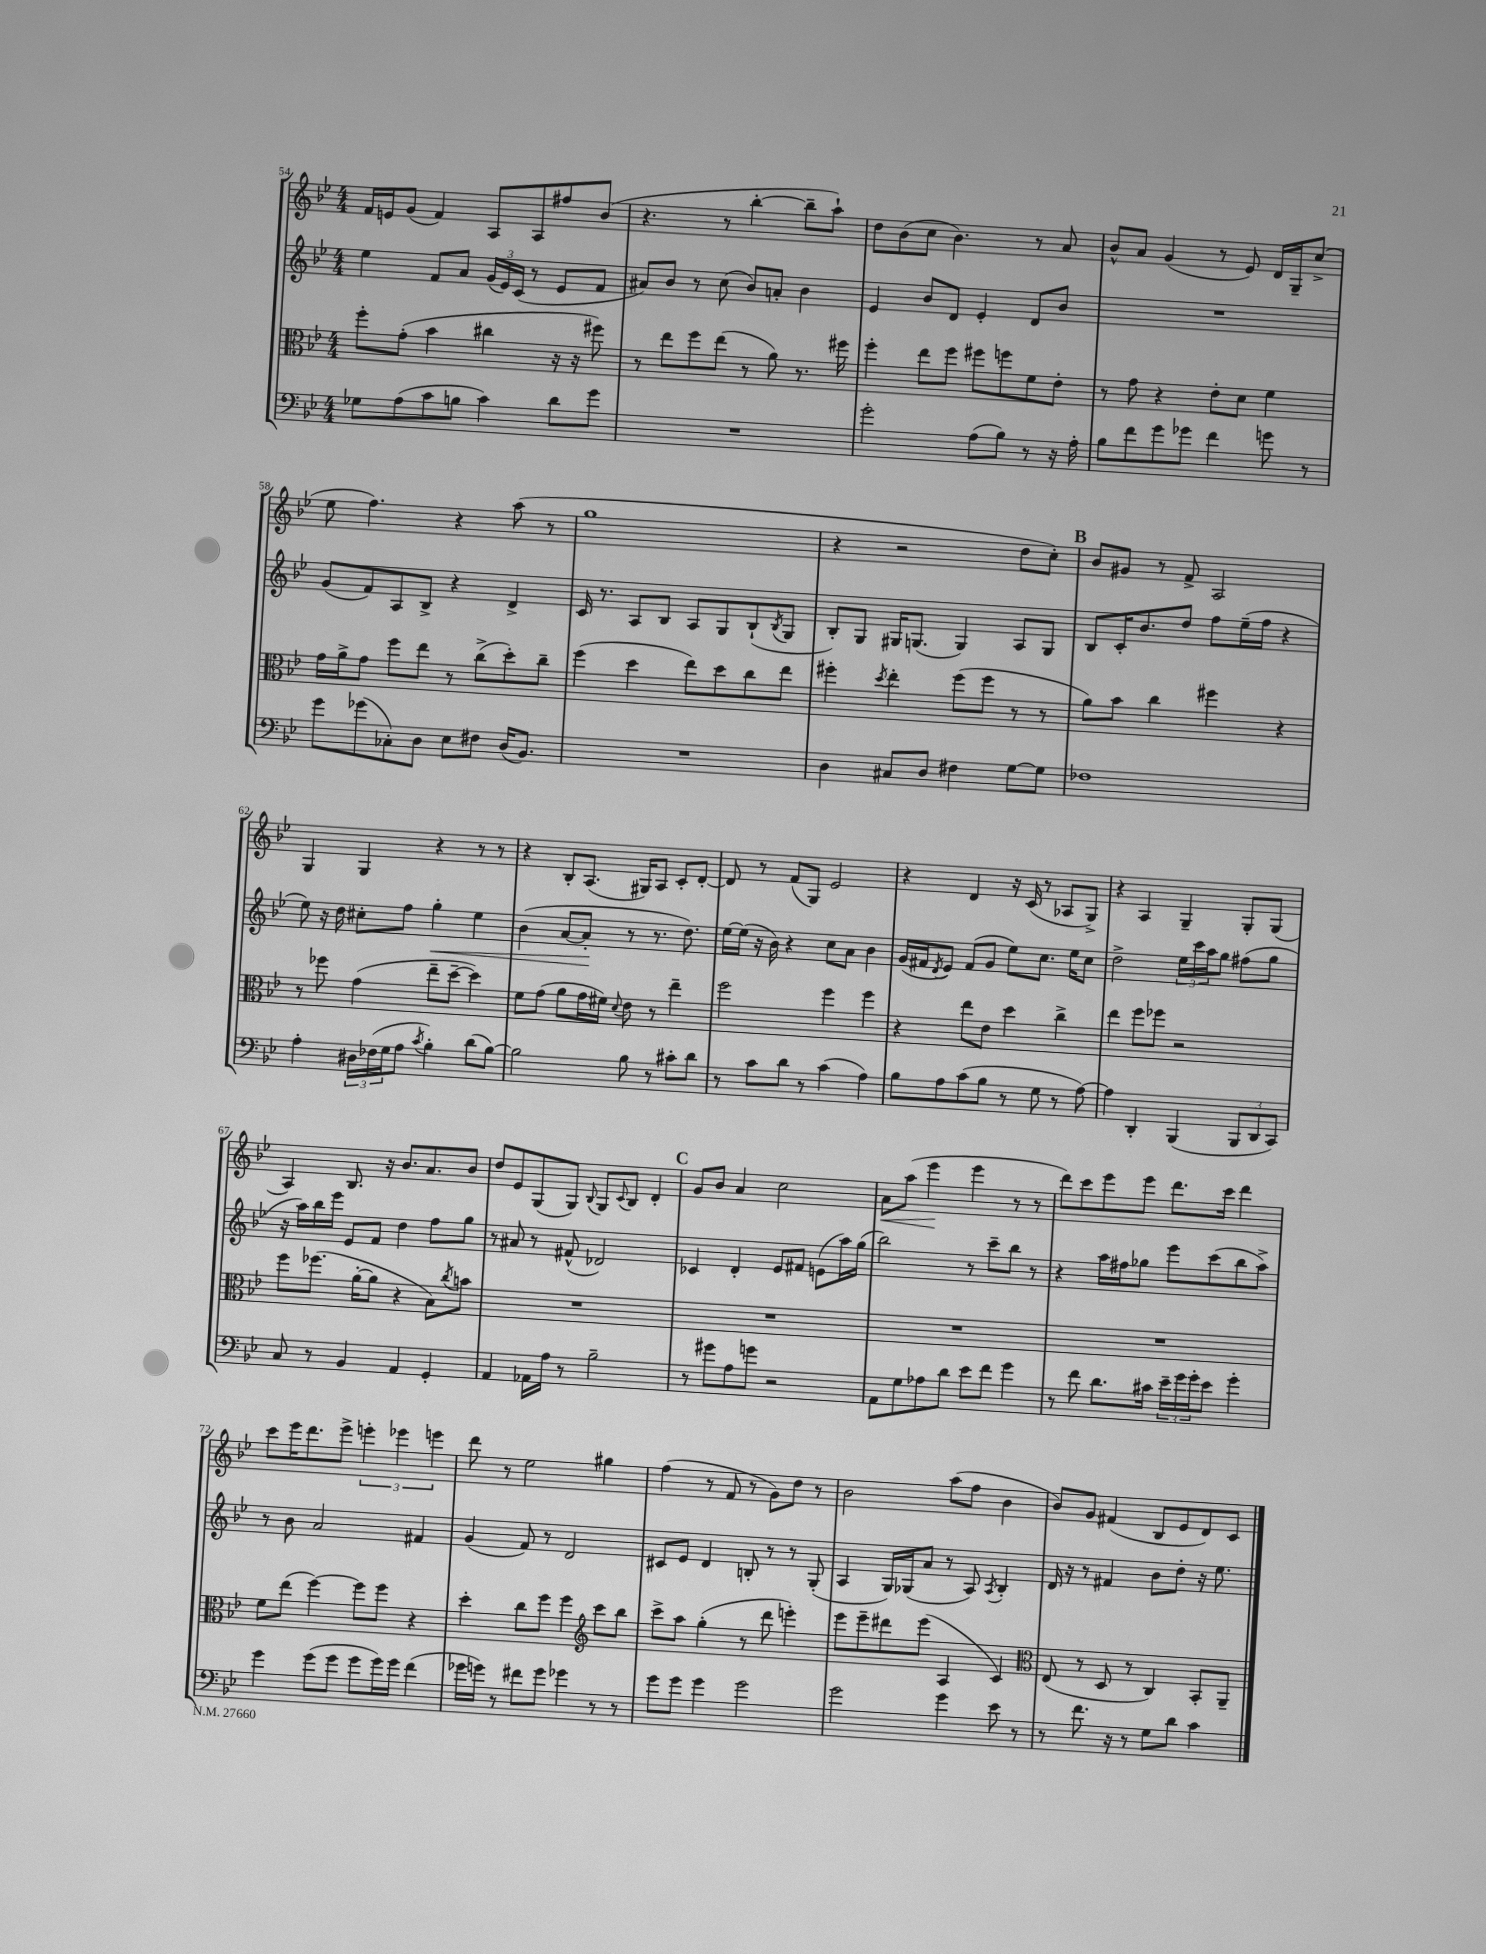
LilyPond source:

<<
\new StaffGroup <<
\new Staff = "s0" {
    \clef treble \key bes \major \numericTimeSignature \time 4/4
    f'16 e'16 g'8( f'4) a8 a8 fis''8 bes'8( |
    r4. r8 bes''4~-. bes''8-- a''8-!) |
    d''8 bes'8( c''8 bes'4.) r8 a'8 |
    bes'8-^ a'8 g'4( r8 ees'8) d'16 g16-- c''8->( |
    ees''8 f''4.) r4 a''8( r8 |
    g''1 |
    r4 r2 d''8 c''8-.) |
    \mark \markup { \bold "B" } bes'8 gis'8 r8 f'8-> a2 |
    g4 g4 r4 r8 r8 |
    r4 bes8-. a8.( gis16) a8 c'8-. d'8~-. |
    d'8 r8 f'8( g8) ees'2 |
    r4 d'4 r16 c'16( r8 aes8 g8->) |
    r4 a4 g4-- g8-. g8( |
    a4) bes8. r16 bes'8. a'8. bes'8 |
    d''8 ees'8 g8( g8) \appoggiatura { bes8 } g8 \appoggiatura { c'8 } bes8 d'4-. |
    \mark \markup { \bold "C" } g'8 bes'8 a'4 c''2 |
    a'8\< a''8( ees'''4\! ees'''4 r8 r8 |
    d'''8) c'''8 ees'''8 ees'''8 d'''8. c'''16 d'''4 |
    c'''8 ees'''16 d'''8. ees'''8-> \tuplet 3/2 { e'''4-. ees'''4 e'''4 } |
    d'''8 r8 ees''2 gis''4 |
    f''4( r8 f'8 r8 g'8) d''8 r8 |
    bes'2 a''8( f''8 bes'4 |
    bes'8) g'8 fis'4( bes8 ees'8 d'8) c'8 \bar "|." |
}
\new Staff = "s1" {
    \clef treble \key bes \major \numericTimeSignature \time 4/4
    ees''4 f'8 a'8 \tuplet 3/2 { g'16( ees'16) c'16( } r8 ees'8 f'8 |
    ais'8) bes'8 r8 c''8( bes'8) a'8-. bes'4 |
    ees'4 bes'8 d'8 ees'4-. d'8 bes'8 |
    R1 |
    g'8( f'8) a8 bes8-> r4 d'4-> |
    c'16 r8. a8 bes8 a8 g8 bes8-!( \acciaccatura { bes8 } g8 |
    bes8-.) g8 gis16 g8.( g4) a8 g8 |
    \mark \markup { \bold "B" } bes8 c'16-. bes'8. d''8 f''8 ees''16--( f''16 r4 |
    ees''8) r16 d''16 cis''8-. f''8 g''4-.\< ees''4 |
    bes'4( a'8~ a'8-.\! r8 r8. d''8.) |
    ees''16~ ees''16( r16 bes'16) r4 c''8 a'8 bes'4 |
    g'16( fis'16 \acciaccatura { d'8 } ees'8) fis'8( g'8 ees''8) c''8. ees''16 c''8 |
    d''2-> \tuplet 3/2 { ees''16 c'''16 a''16 } g''8 fis''8( g''8 |
    r16 a''16) bes''16 ees'''16 ees'8 f'8 d''4 f''8 g''8 |
    r8 ais'8 r8 fis'8-^( des'2) |
    \mark \markup { \bold "C" } ces'4 d'4-. ees'8 fis'8 e'8( a''16) g''16( |
    bes''2) r8 c'''8-- bes''8 r8 |
    r4 a''16 fis''16 ges''8 ees'''8 c'''8( bes''8 a''8->) |
    r8 bes'8 a'2 fis'4 |
    g'4( f'8) r8 d'2 |
    cis'8 ees'8 d'4 b8-. r8 r8 g8-.( |
    a4 g16) ges16( a'8 r8 a8) \acciaccatura { a8 } bes4-. |
    d'16 r16 r8 fis'4 bes'8 d''8-. r16 ees''8. \bar "|." |
}
\new Staff = "s2" {
    \clef alto \key bes \major \numericTimeSignature \time 4/4
    f''8-. g'8-.( bes'4 cis''4 r16 r16 fis''8) |
    r8 ees''8 f''8 ees''8( r8 a'8) r8. fis''16 |
    f''4-. ees''8 f''8 fis''8 f''8 f'8 ees'8-. |
    r8 g'8 r4 ees'8-. d'8 f'4 |
    g'16 a'16-> g'8 f''8 ees''8 r8 c''8->( d''8-.) c''8-- |
    f''4( d''4 ees''8) d''8 c''8 ees''8 |
    fis''4-. \acciaccatura { d''8 } ees''4-. fis''8( fis''8 r8 r8 |
    \mark \markup { \bold "B" } a'8) bes'8 c''4 fis''4 r4 |
    r8 fes''8 g'4( ees''8-- d''8~-- d''4) |
    f'8 g'8( a'8 g'16 fis'16) \appoggiatura { d'8 } ees'8 r8 ees''4-- |
    f''2 f''4 f''4 |
    r4 ees''8 ees'8 d''4 c''4-> |
    ees''4 f''8 fes''8 r2 |
    f''8 fes''8.( a'16~-. a'8 r4 bes8) \acciaccatura { c''8 } b'8 |
    R1 |
    \mark \markup { \bold "C" } R1 |
    R1 |
    R1 |
    f'8 ees''8( f''4~) f''8 f''8 r4 |
    d''4-. c''8 f''8 f''4 \clef treble c'''8 bes''8 |
    c'''8-> a''8 g''4-.( r8 d'''8 e'''4-.) |
    ees'''8 ees'''8-- dis'''8 ees'''8( a4 c'4) |
    \clef alto ees8( r8 d8 r8 c4) bes,8-. a,8-- \bar "|." |
}
\new Staff = "s3" {
    \clef bass \key bes \major \numericTimeSignature \time 4/4
    ges8 a8( c'8 b8 c'4) d'8 g'8 |
    R1 |
    g'2-. a8( bes8) r8 r16 a16-. |
    bes8 f'8 g'8 ges'8 f'4 g'8 r8 |
    g'8 ges'8( ces8-.) d8 ees8 fis8 d16( bes,8.) |
    R1 |
    d4 cis8 d8 fis4 g8~ g8 |
    \mark \markup { \bold "B" } fes1 |
    a4-. \tuplet 3/2 { dis16 fes16( g16 } a8 \acciaccatura { c'8 } bes4-.) d'8( bes8~) |
    bes2 bes8 r8 cis'8-. d'8 |
    r8 c'8 d'8 r8 c'4( a4) |
    bes8 a8 c'8( bes8 r8 g8 r8 a8~) |
    a4 d,4-. bes,,4( \tuplet 3/2 { bes,,8 d,8 c,8) } |
    c8 r8 bes,4 a,4 g,4-. |
    a,4 aes,16 a16 r8 bes2-- |
    \mark \markup { \bold "C" } r8 gis'8 a8 g'8 r2 |
    a,8 g8 aes8 d'8 ees'8 f'8 g'4 |
    r8 f'8 d'8. cis'16 \tuplet 3/2 { ees'16-- g'16 g'16-. } ees'8 g'4-. |
    g'4 g'8( g'8 g'8 g'16) g'16 f'4( |
    ges'16 g'16) r8 fis'8 g'8 ges'4 r8 r8 |
    g'8 g'8 g'4 g'2 |
    g'2 g'4 ees'8 r8 |
    r8 f'8. r16 r8 g8 d'8 c'4 \bar "|." |
}
>>
>>
\layout { \context { \Score currentBarNumber = #54 } }
